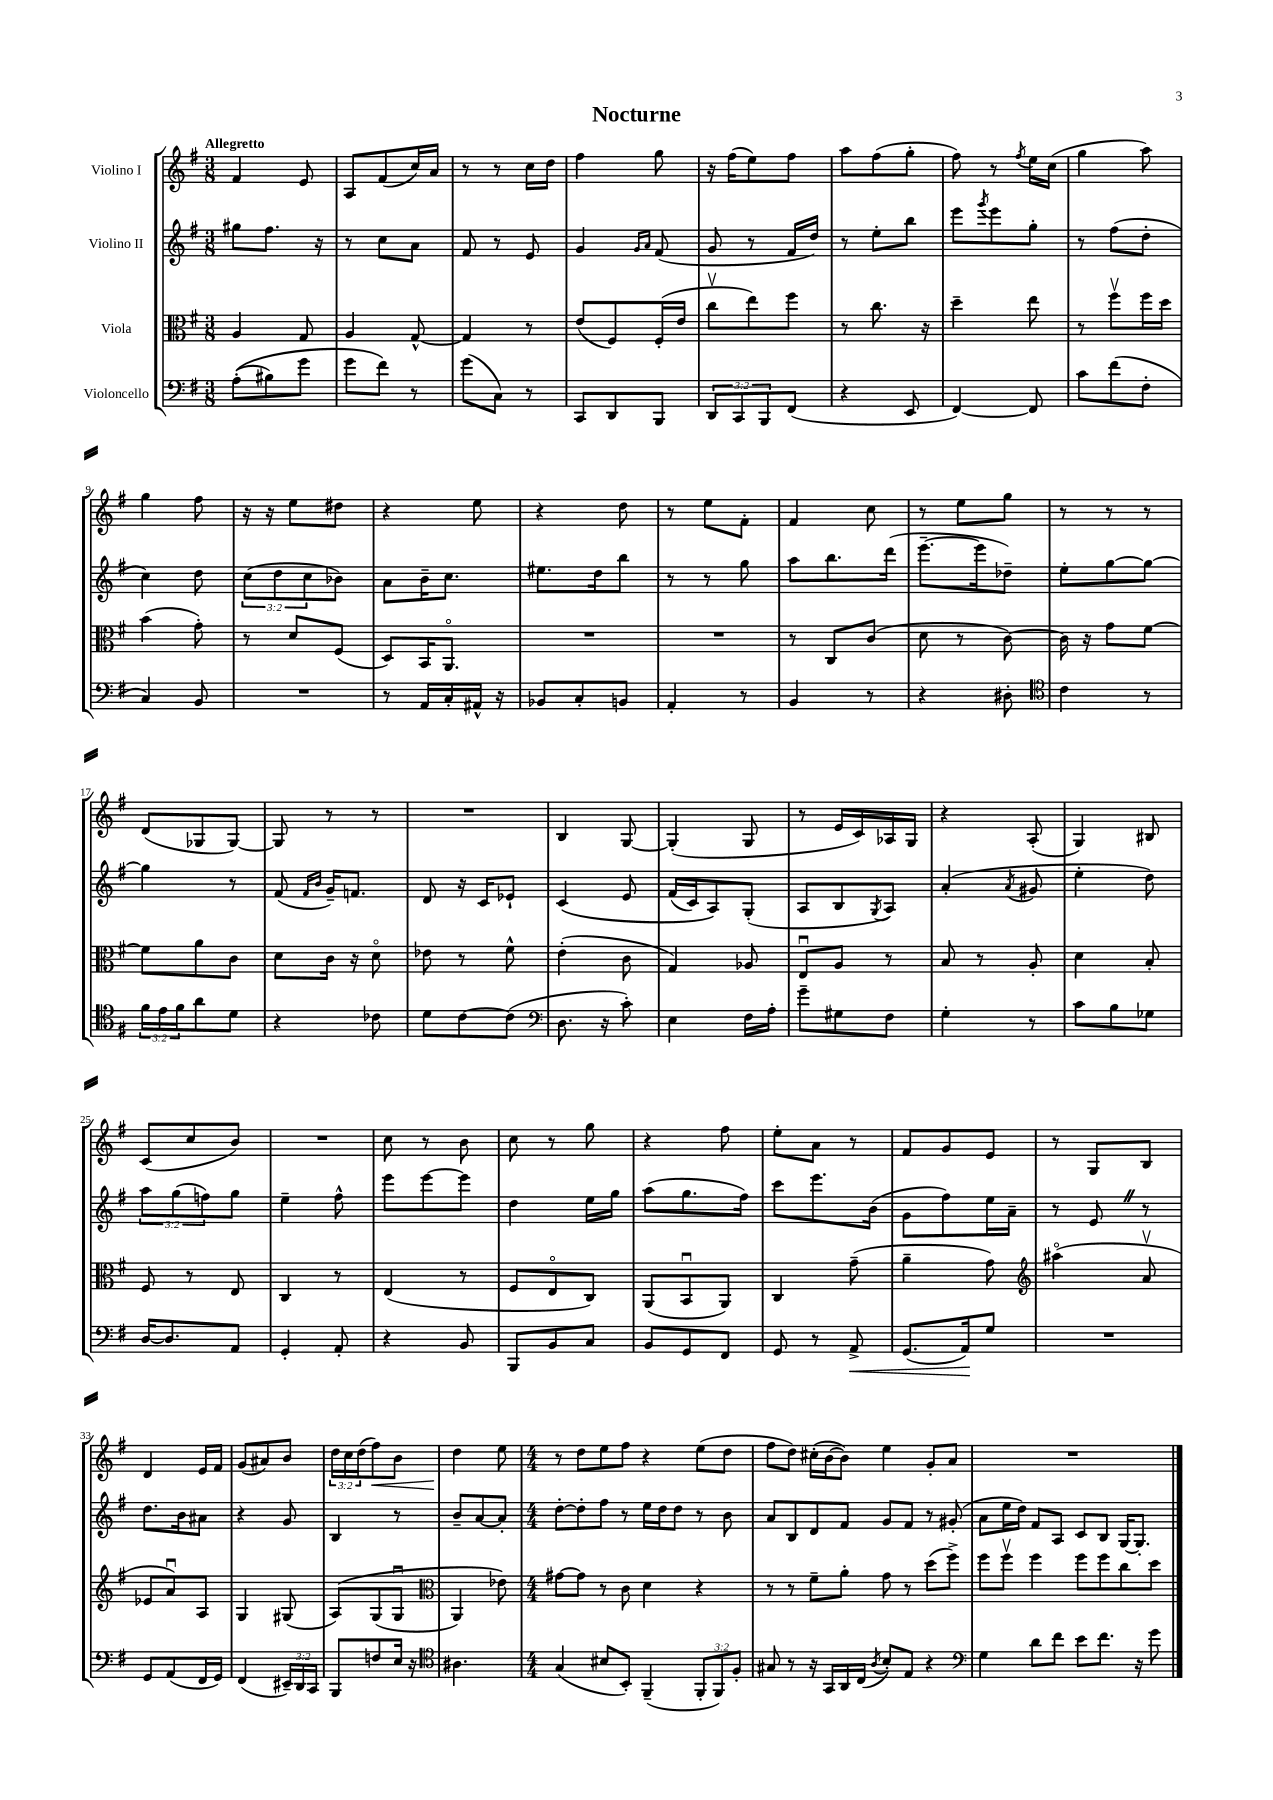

**kern	**dynam	**kern	**kern	**kern	**dynam
*part4	*part4	*part3	*part2	*part1	*part1
*staff4	*staff4	*staff3	*staff2	*staff1	*staff1
*I"Violoncello	*	*I"Viola	*I"Violino II	*I"Violino I	*
*clefF4	*	*clefC3	*clefG2	*clefG2	*
*k[f#]	*	*k[f#]	*k[f#]	*k[f#]	*
*M3/8	*	*M3/8	*M3/8	*M3/8	*
=1	=1	=1	=1	=1	=1
!	!	!	!	!LO:TX:a:B:t=Allegretto	!
((8A'\L	.	4A/	8gg#X\L	4f#/	.
8B#X\)	.	.	8.ff#\J	.	.
8g\J	.	8G/	.	8e/	.
.	.	.	16r	.	.
=2	=2	=2	=2	=2	=2
8g\L	.	4A/	8r	8A/L	.
8f#\J)	.	.	8cc\L	(8f#/	.
8r	.	[8G^^/	8a\J	16cc/L)	.
.	.	.	.	16a/JJ	.
=3	=3	=3	=3	=3	=3
(8g\L	.	4G/]	8f#/	8r	.
8C\J)	.	.	8r	8r	.
8r	.	8r	8e/	16cc\LL	.
.	.	.	.	16dd\JJ	.
=4	=4	=4	=4	=4	=4
8CC/L	.	(8e/L	4g/	4ff#\	.
8DD/	.	8F#/)	.	.	.
.	.	.	16qqg/LL	.	.
.	.	.	16qqa/JJ	.	.
8BBB/J	.	(16F#'/L	(8f#/	8gg\	.
.	.	16e/JJ	.	.	.
=5	=5	=5	=5	=5	=5
12DD/L	.	8ccv\L	8g/	16r	.
.	.	.	.	(16ff#\KL	.
12CC/	.	.	.	.	.
.	.	8ee\)	8r	8ee\)	.
12BBB/	.	.	.	.	.
(8FF#/J	.	8ff#\J	16f#/LL	8ff#\J	.
.	.	.	16dd/JJ)	.	.
=6	=6	=6	=6	=6	=6
4r	.	8r	8r	8aa\L	.
.	.	8.cc\	8ee'\L	(8ff#\	.
8EE/	.	.	8bb\J	8gg'\J	.
.	.	16r	.	.	.
=7	=7	=7	=7	=7	=7
[4FF#/)	.	4dd~\	8eee\L	8ff#\)	.
.	.	.	8qggg/	.	.
.	.	.	8eee\	8r	.
.	.	.	.	8qff#/	.
8FF#/]	.	8ee\	8gg'\J	16ee\LL	.
.	.	.	.	(16cc\JJ	.
=8	=8	=8	=8	=8	=8
8c\L	.	8r	8r	4gg\	.
(8f#\	.	8ff#v\L	(8ff#\L	.	.
8F#'\J	.	16ff#\L	8dd'\J	8aa\)	.
.	.	16dd\JJ	.	.	.
!!LO:LB:g=z
=9	=9	=9	=9	=9	=9
4C/)	.	(4b\	4cc\)	4gg\	.
8BB/	.	8g'\)	8dd\	8ff#\	.
=10	=10	=10	=10	=10	=10
4.r	.	8r	(12cc\L	16r	.
.	.	.	.	16r	.
.	.	.	12dd\	.	.
.	.	8d/L	.	8ee\L	.
.	.	.	12cc\	.	.
.	.	(8F#/J	8b-X\J)	8dd#X\J	.
=11	=11	=11	=11	=11	=11
8r	.	8D/L)	8a\L	4r	.
16AA/LL	.	16BB/K	16b~\K	.	.
16C'/	.	8.AA/J	8.cc\J	.	.
16AA#X^^/JJ	.	.	.	8ee\	.
16r	.	.	.	.	.
=12	=12	=12	=12	=12	=12
8BB-X/L	.	4.r	8.ee#X\L	4r	.
8C'/	.	.	.	.	.
.	.	.	16dd\k	.	.
8BBn/J	.	.	8bb\J	8dd\	.
=13	=13	=13	=13	=13	=13
4AA'/	.	4.r	8r	8r	.
.	.	.	8r	8ee\L	.
8r	.	.	8gg\	8f#'\J	.
=14	=14	=14	=14	=14	=14
4BB/	.	8r	8aa\L	4f#/	.
.	.	8C/L	8.bb\	.	.
8r	.	(8c/J	.	8cc\	.
.	.	.	(16ddd\Jk	.	.
=15	=15	=15	=15	=15	=15
4r	.	8d\	[8.eee~\L	8r	.
.	.	8r	.	8ee\L	.
.	.	.	16eee\k]	.	.
8D#X'\	.	[8c\)	8dd-X~\J)	8gg\J	.
=16	=16	=16	=16	=16	=16
*clefC4	*	*	*	*	*
4c\	.	16c\]	8ee'\L	8r	.
.	.	16r	.	.	.
.	.	8g\L	[8gg\	8r	.
8r	.	[8f#\J	8gg\J_	8r	.
!!LO:LB:g=z
=17	=17	=17	=17	=17	=17
24f#\LL	.	8f#\L]	4gg\]	(8d/L	.
24e\	.	.	.	.	.
24f#\J	.	.	.	.	.
8a\	.	8a\	.	8G-X/	.
8d\J	.	8c\J	8r	[8G-/J)	.
=18	=18	=18	=18	=18	=18
4r	.	8d\L	(8f#/	8G-/]	.
.	.	.	16qqf#/LL	.	.
.	.	.	16qqb/JJ	.	.
.	.	16c\Jk	16g~/KL)	8r	.
.	.	16r	8.fn/J	.	.
8c-X\	.	8d\	.	8r	.
=19	=19	=19	=19	=19	=19
8d\L	.	8e-X\	8d/	4.r	.
[8c\	.	8r	16r	.	.
.	.	.	16c/KL	.	.
(8c\J]	.	8f#^^\	8e-X`/J	.	.
=20	=20	=20	=20	=20	=20
*clefF4	*	*	*	*	*
8.D\	.	(4e'\	(4c/	4B/	.
16r	.	.	.	.	.
8c'\)	.	8c\	8e/	[8G/	.
=21	=21	=21	=21	=21	=21
4E\	.	4G/)	(16f#/LL	(4G'/]	.
.	.	.	16c/J)	.	.
.	.	.	8A/)	.	.
16F#\LL	.	8A-X/	(8G'/J	8G/	.
16A'\JJ	.	.	.	.	.
=22	=22	=22	=22	=22	=22
8g~\L	.	8Eu/L	8A/L	8r	.
8G#X\	.	8A/J	8B/	16e/LL	.
.	.	.	.	16c/)	.
.	.	.	8qG/	.	.
8F#\J	.	8r	8A/J)	16A-X/	.
.	.	.	.	16G/JJ	.
=23	=23	=23	=23	=23	=23
4G'\	.	8B/	(4a'/	4r	.
.	.	8r	.	.	.
.	.	.	8qa/	.	.
8r	.	8A'/	8g#X/	(8A'/	.
=24	=24	=24	=24	=24	=24
8c\L	.	4d\	4ee'\	4G/)	.
8B\	.	.	.	.	.
8G-X\J	.	8B'/	8dd\)	8B#X/	.
!!LO:LB:g=z
=25	=25	=25	=25	=25	=25
[16D/KL	.	8F#/	12aa\L	(8c/L	.
8.D/]	.	.	.	.	.
.	.	.	(12gg\	.	.
.	.	8r	.	8cc/	.
.	.	.	12ffn\)	.	.
8AA/J	.	8E/	8gg\J	8b/J)	.
=26	=26	=26	=26	=26	=26
4GG'/	.	4C/	4ee~\	4.r	.
8AA'/	.	8r	8ff#^^\	.	.
=27	=27	=27	=27	=27	=27
4r	.	(4E/	8eee\L	8cc\	.
.	.	.	[8eee\	8r	.
8BB/	.	8r	8eee\J]	8b\	.
=28	=28	=28	=28	=28	=28
8BBB/L	.	8F#/L	4dd\	8cc\	.
8BB/	.	8E/	.	8r	.
8C/J	.	8C/J)	16ee\LL	8gg\	.
.	.	.	16gg\JJ	.	.
=29	=29	=29	=29	=29	=29
8BB/L	.	(8AA/L	(8aa\L	4r	.
8GG/	.	8BBu/	8.gg\	.	.
8FF#/J	.	8AA/J)	.	8ff#\	.
.	.	.	16ff#\Jk)	.	.
=30	=30	=30	=30	=30	=30
8GG/	.	4C/	8ccc\L	8ee'\L	.
8r	.	.	8.eee\	8a\J	.
!	!LO:HP:b	!	!	!	!
8AA^/	<	(8g~\	.	8r	.
.	.	.	(16b\Jk	.	.
=31	=31	=31	=31	=31	=31
(8.GG/L	.	4a~\	8g\L	8f#/L	.
.	.	.	8ff#\)	8g/	.
16AA/k)	.	.	.	.	.
8G/J	[	8g\)	16ee\L	8e/J	.
.	.	.	16a~\JJ	.	.
=32	=32	=32	=32	=32	=32
*	*	*clefG2	*	*	*
4.r	.	(4aa#X\	8r	8r	.
.	.	.	8eZ/	8G/L	.
.	.	8av/	8r	8B/J	.
!!LO:LB:g=z
=33	=33	=33	=33	=33	=33
8GG/L	.	8e-X/L	8.dd\L	4d/	.
(8AA/	.	8au/)	.	.	.
.	.	.	16b\k	.	.
16FF#/L	.	8A/J	8a#X\J	16e/LL	.
16GG/JJ)	.	.	.	16f#/JJ	.
=34	=34	=34	=34	=34	=34
(4FF#/	.	4G/	4r	(8g/L	.
.	.	.	.	8a#X/)	.
24EE#X~/LL)	.	(8G#X/	8g/	8b/J	.
24DD/	.	.	.	.	.
24CC/JJ	.	.	.	.	.
=35	=35	=35	=35	=35	=35
8BBB/L	.	(8A/L)	4B/	24dd\LL	.
.	.	.	.	24cc\	.
.	.	.	.	(24dd\J	.
!	!	!	!	!	!LO:HP:b
8Fn/	.	(8G/	.	8ff#\)	<
16E/Jk	.	8Gu/J	8r	8b\J	.
16r	.	.	.	.	.
=36	=36	=36	=36	=36	=36
*clefC4	*	*clefC3	*	*	*
4.A#X\	.	4AA/)	8b~/L	4dd\	.
.	.	.	[8a/	.	.
.	.	8e-X\)	8a'/J]	8ee\	[
=37	=37	=37	=37	=37	=37
*M4/4	*	*M4/4	*M4/4	*M4/4	*
(4G/	.	[8g#X\L	[8dd'\L	8r	.
.	.	8g#\J]	8dd'\]	8dd\L	.
8B#X/L	.	8r	8ff#\J	8ee\	.
8BB'/J)	.	8c\	8r	8ff#\J	.
(4FF#~/	.	4d\	16ee\LL	4r	.
.	.	.	16dd\J	.	.
.	.	.	8dd\J	.	.
12FF#'/L	.	4r	8r	(8ee\L	.
12FF#/)	.	.	.	.	.
.	.	.	8b\	8dd\J	.
12F#'/J	.	.	.	.	.
=38	=38	=38	=38	=38	=38
8G#X/	.	8r	8a/L	8ff#\L	.
8r	.	8r	8B/	8dd\J)	.
16r	.	8f#~\L	8d/	(16cc#X'\LL	.
16GG/LL	.	.	.	[16b\J	.
16AA/	.	8a'\J	8f#/J	8b\J])	.
(16C/JJ	.	.	.	.	.
8qA/	.	.	.	.	.
8B'/L)	.	8g\	8g/L	4ee\	.
8E/J	.	8r	8f#/J	.	.
4r	.	(8dd\L	8r	8g'/L	.
.	.	8ff#^\J)	(8g#X'/	8a/J	.
=39	=39	=39	=39	=39	=39
*clefF4	*	*	*	*	*
4G\	.	8ff#\L	8a\L	1r	.
.	.	8ff#v\J	16ee\L	.	.
.	.	.	16dd\JJ)	.	.
8d\L	.	4ff#\	8f#/L	.	.
8f#\J	.	.	8A/J	.	.
8e\L	.	8ff#\L	8c/L	.	.
8.f#\J	.	8ff#\	8B/J	.	.
.	.	8cc\	[16G/KL	.	.
16r	.	.	8.G'/J]	.	.
8g\	.	8dd\J	.	.	.
==	==	==	==	==	==
*-	*-	*-	*-	*-	*-
